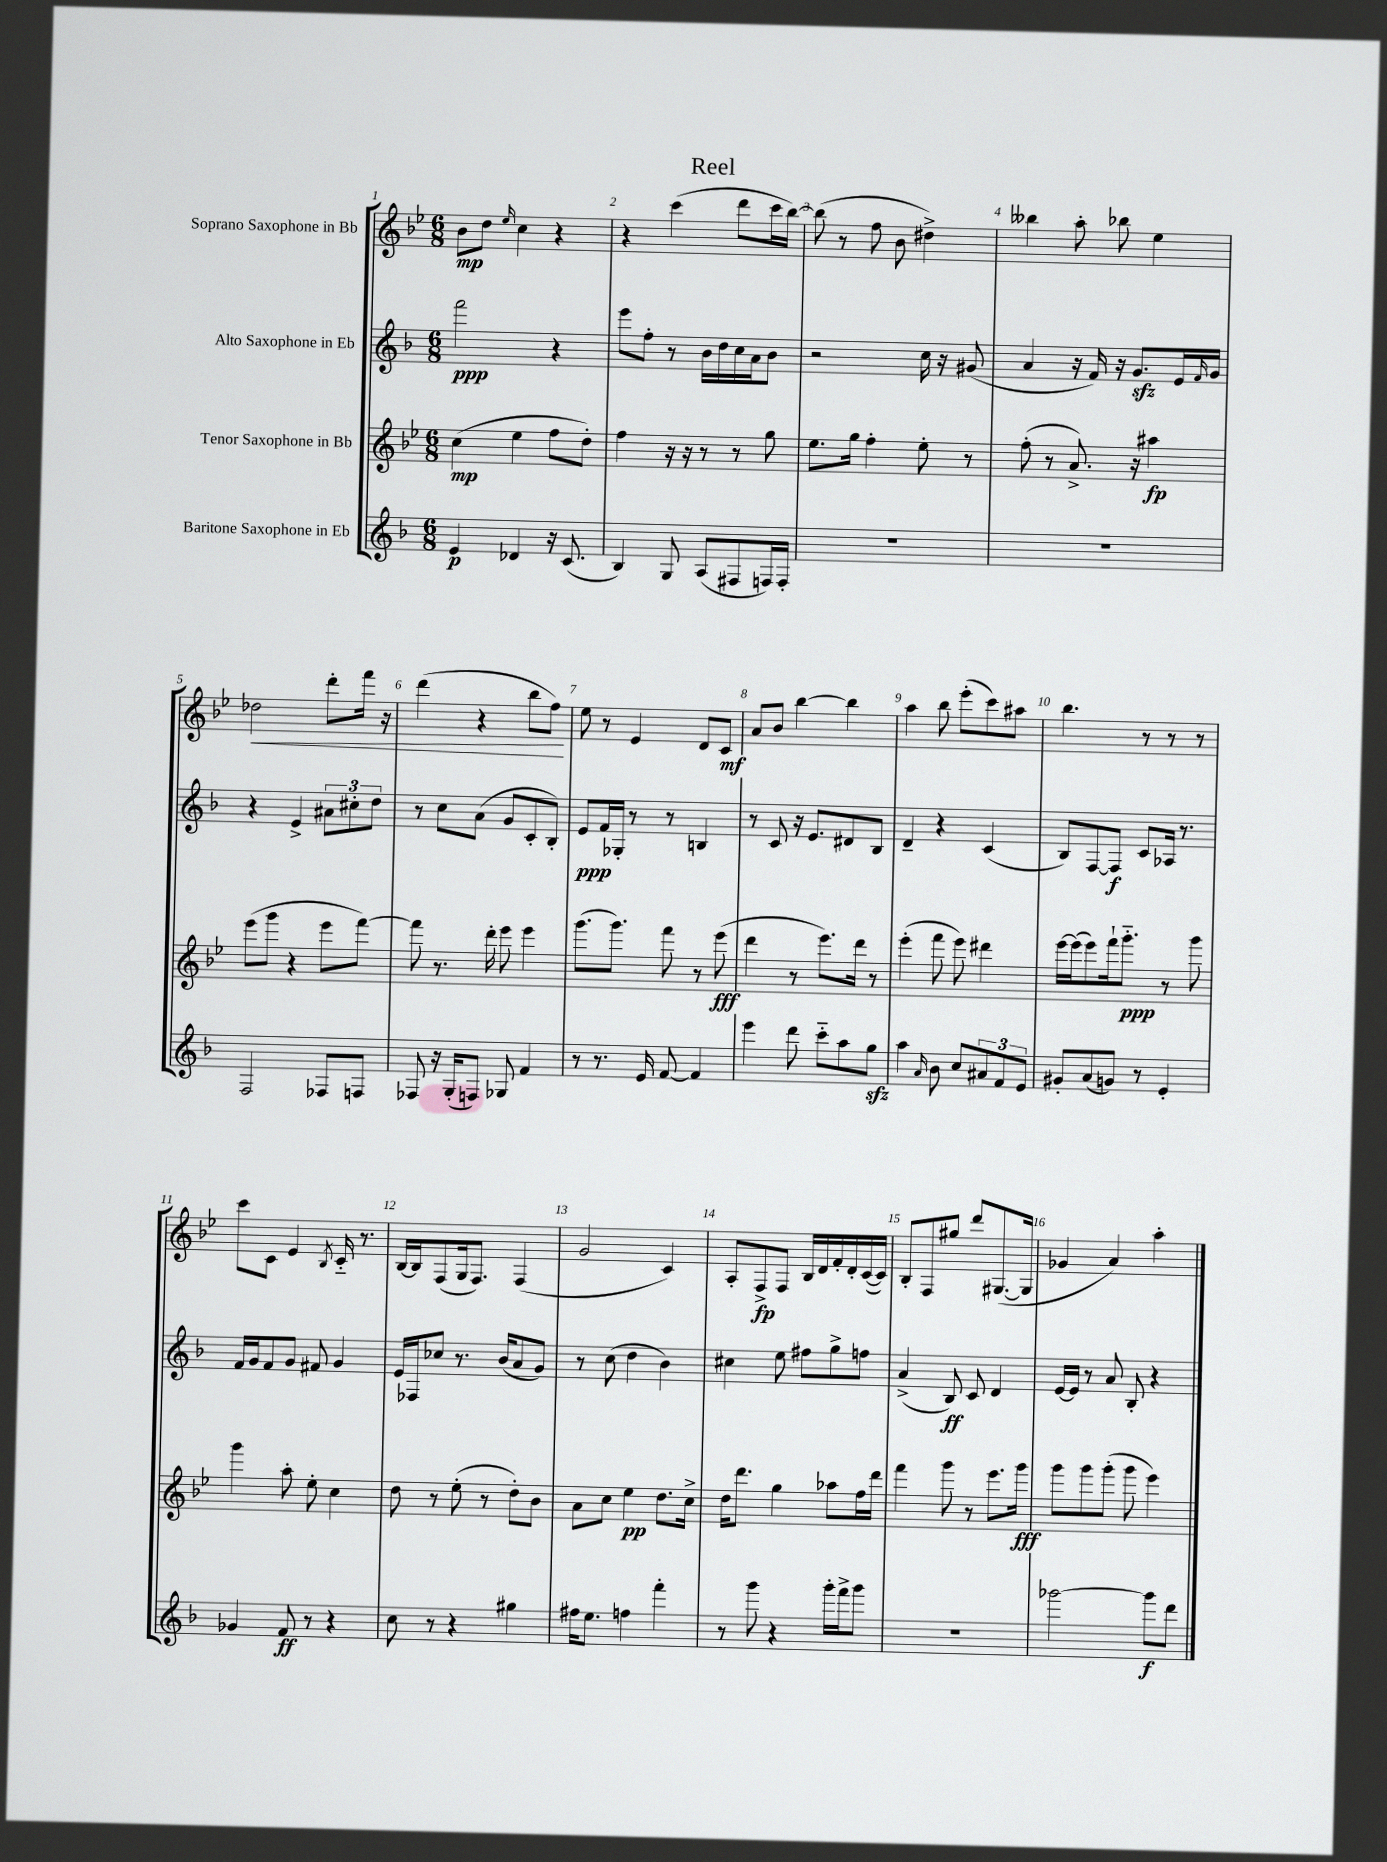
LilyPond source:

\header { title = "Reel" }
<<
\new StaffGroup <<
\new Staff = "s0" \with { instrumentName = "Soprano Saxophone in Bb" } {
    \clef treble \key bes \major \numericTimeSignature \time 6/8
    bes'8\mp d''8 \grace { ees''16 } c''4 r4 |
    r4 c'''4( d'''8 c'''16 bes''16~) |
    bes''8( r8 f''8 bes'8 dis''4->) |
    beses''4 a''8-. bes''8 ees''4 |
    des''2\< d'''8-. f'''16 r16 |
    d'''4( r4 bes''8 f''8\!) |
    ees''8 r8 ees'4 d'8 c'8\mf |
    a'8 bes'8 bes''4~ bes''4 |
    a''4 bes''8 ees'''8-.( c'''8) ais''8 |
    bes''4. r8 r8 r8 |
    c'''8 c'8 ees'4 \acciaccatura { bes8 } c'16-_ r8. |
    bes16~ bes16 f8( g16 f8.) f4( |
    g'2 c'4) |
    a8-. f8->\fp f8 bes16 d'16 f'16-. d'16-. c'16~( c'16) |
    bes8-. f8 gis''8 d'''8 gis8.~( gis16 |
    ges'4 a'4) a''4-. \bar "|." |
}
\new Staff = "s1" \with { instrumentName = "Alto Saxophone in Eb" } {
    \clef treble \key f \major \numericTimeSignature \time 6/8
    f'''2\ppp r4 |
    e'''8 f''8-. r8 bes'16 d''16 c''16 a'16 bes'8 |
    r2 c''16 r16 gis'8( |
    a'4 r16 f'16) r16 g'8.\sfz e'16 \grace { f'16 } g'16 |
    r4 e'4-> \tuplet 3/2 { ais'8 cis''8-. d''8 } |
    r8 c''8 a'8( g'8 c'8-. bes8-.) |
    e'8\ppp f'16 ges16-. r8 r8 b4 |
    r8 c'8 r16 e'8. dis'8 bes8 |
    d'4-- r4 c'4( |
    bes8) f8~ f8\f c'8 aes16 r8. |
    f'16 g'16 f'8 g'8 fis'8 g'4 |
    e'16 fes16 ces''8 r8. bes'16( a'8 g'8) |
    r8 c''8( d''4 bes'4) |
    cis''4 e''8 fis''8 g''8-> f''8 |
    a'4->( bes8\ff) c'8 d'4 |
    e'16~ e'16 r8 a'8 bes8-. r4 \bar "|." |
}
\new Staff = "s2" \with { instrumentName = "Tenor Saxophone in Bb" } {
    \clef treble \key bes \major \numericTimeSignature \time 6/8
    c''4\mp( ees''4 f''8 d''8-.) |
    f''4 r16 r16 r8 r8 g''8 |
    ees''8. g''16 f''4-. ees''8-. r8 |
    f''8-.( r8 a'8.->) r16 ais''4\fp |
    ees'''8( g'''8 r4 ees'''8 f'''8~) |
    f'''8 r8. d'''16-. ees'''8 ees'''4 |
    g'''8.( g'''8.) f'''8 r8 ees'''8\fff( |
    d'''4 r8 ees'''8.) d'''16 r8 |
    ees'''4-.( f'''8 ees'''8) dis'''4 |
    ees'''16~ ees'''16( ees'''8) f'''16-! g'''8.-_\ppp r8 g'''8 |
    g'''4 a''8-. ees''8-. c''4 |
    d''8 r8 ees''8-.( r8 d''8-.) bes'8 |
    a'8 c''8 ees''4\pp d''8. c''16-> |
    d''16 d'''8. g''4 aes''8 f''16 d'''16 |
    f'''4 g'''8 r8 ees'''8. g'''16\fff |
    g'''8 g'''8 g'''8-.( g'''8 ees'''4) \bar "|." |
}
\new Staff = "s3" \with { instrumentName = "Baritone Saxophone in Eb" } {
    \clef treble \key f \major \numericTimeSignature \time 6/8
    e'4\p des'4 r16 c'8.( |
    bes4) g8 a8( fis8 f16) f16-. |
    R2. |
    R2. |
    f2 fes8 f8 |
    fes8 r16 g16-.( f8) ges8 f'4 |
    r8 r8. e'16 f'8~ f'4 |
    e'''4 d'''8 c'''8-_ a''8 g''8\sfz |
    a''4 \grace { a'16 } bes'8 c''8 \tuplet 3/2 { ais'8 f'8 e'8 } |
    gis'8-. a'8( g'8) r8 e'4-. |
    ges'4 f'8\ff r8 r4 |
    c''8 r8 r4 gis''4 |
    fis''16 e''8. f''4 f'''4-. |
    r8 g'''8 r4 g'''16-. f'''16-> g'''8 |
    r2. |
    ges'''2~ ges'''8\f d'''8 \bar "|." |
}
>>
>>
\layout { \context { \Score \override BarNumber.break-visibility = ##(#f #t #t) barNumberVisibility = #all-bar-numbers-visible } }
